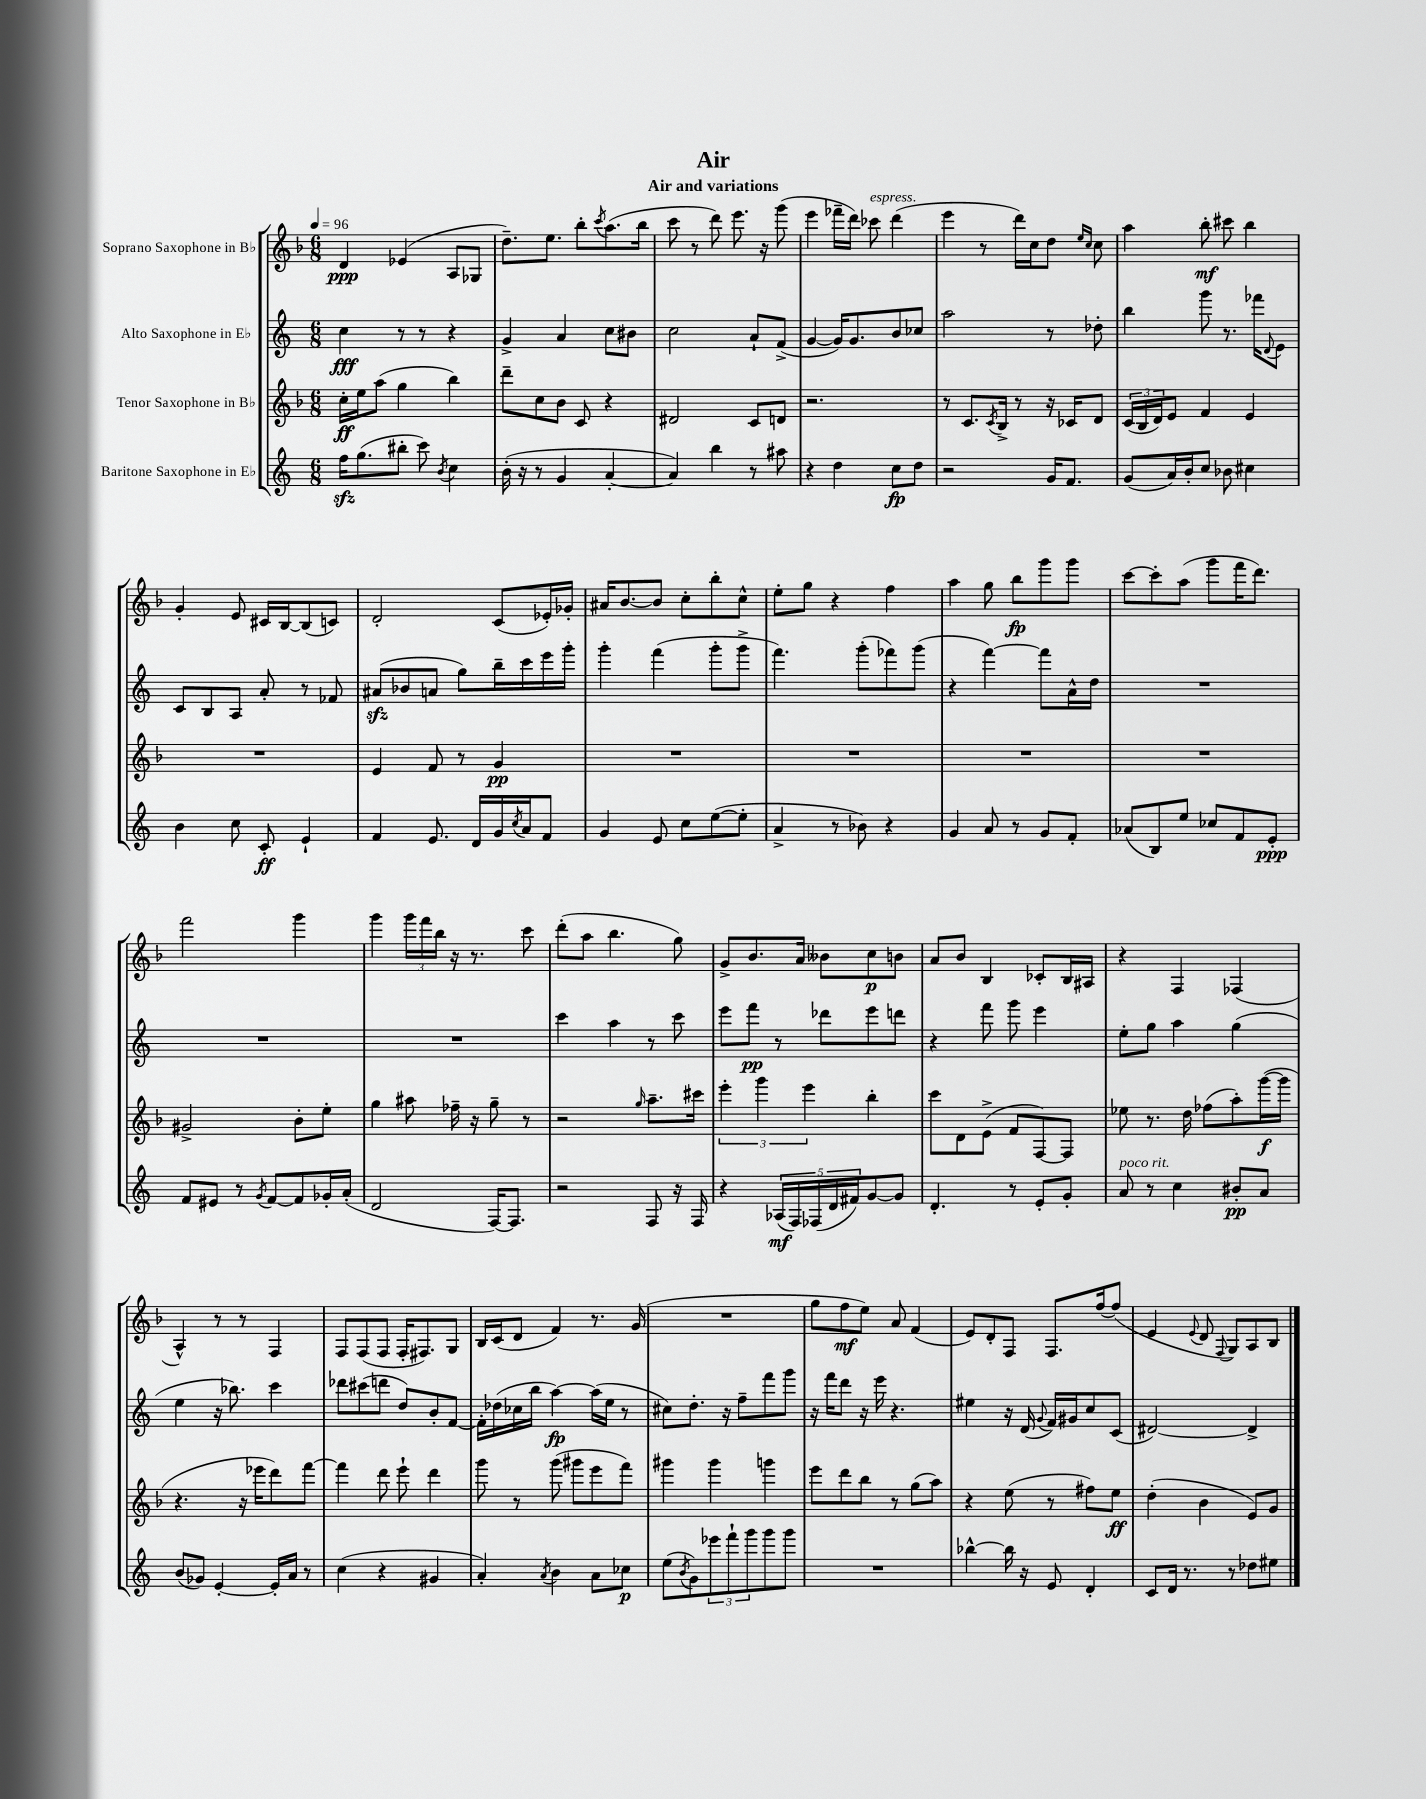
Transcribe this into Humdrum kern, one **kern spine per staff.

**kern	**dynam	**kern	**dynam	**kern	**dynam	**kern	**dynam
*part4	*part4	*part3	*part3	*part2	*part2	*part1	*part1
*staff4	*staff4	*staff3	*staff3	*staff2	*staff2	*staff1	*staff1
*I"Baritone Saxophone in E♭	*	*I"Tenor Saxophone in B♭	*	*I"Alto Saxophone in E♭	*	*I"Soprano Saxophone in B♭	*
*clefG2	*	*clefG2	*	*clefG2	*	*clefG2	*
*k[]	*	*k[b-]	*	*k[]	*	*k[b-]	*
*M6/8	*	*M6/8	*	*M6/8	*	*M6/8	*
*MM96	*	*MM96	*	*MM96	*	*MM96	*
=1	=1	=1	=1	=1	=1	=1	=1
16ffzz\KL	.	16cc'\LL	ff	4cc\	fff	4d/	ppp
(8.gg\	.	16ee\J	.	.	.	.	.
.	.	(8aa\J	.	.	.	.	.
8bb#X'\J	.	4gg\	.	8r	.	(4e-X/	.
8ccc\)	.	.	.	8r	.	.	.
8qb/	.	.	.	.	.	.	.
4cc\	.	4bb-\)	.	4r	.	8A/L	.
.	.	.	.	.	.	8G-X/J	.
=2	=2	=2	=2	=2	=2	=2	=2
(16b'\	.	8ddd~\L	.	4g^/	.	8.dd~\L)	.
16r	.	.	.	.	.	.	.
8r	.	8cc\	.	.	.	.	.
.	.	.	.	.	.	8.ee\J	.
4g/	.	8b-\J	.	4a/	.	.	.
.	.	8c/	.	.	.	8bb-'\L	.
.	.	.	.	.	.	8qccc/	.
[4a'/	.	4r	.	8cc\L	.	(8.aa\	.
.	.	.	.	8b#X\J	.	.	.
.	.	.	.	.	.	16bb-\Jk	.
=3	=3	=3	=3	=3	=3	=3	=3
4a/])	.	2d#X/	.	2cc\	.	8ccc\	.
.	.	.	.	.	.	8r	.
4bb\	.	.	.	.	.	8ddd\)	.
.	.	.	.	.	.	8.eee\	.
8r	.	8c/L	.	8a`/L	.	.	.
.	.	.	.	.	.	16r	.
8aa#X\	.	8dn/J	.	(8f^/J	.	(8ggg\	.
=4	=4	=4	=4	=4	=4	=4	=4
4r	.	2.r	.	[4g/	.	4eee\	.
4dd\	.	.	.	16g/KL])	.	16fff-X~\LL	.
.	.	.	.	8.g/	.	16ddd\JJ)	.
!	!	!	!	!	!	!LO:TX:a:i:t=espress.	!
.	.	.	.	.	.	8ccc-X\	.
8cc\L	fp	.	.	8b/	.	(4ddd\	.
8dd\J	.	.	.	8cc-X/J	.	.	.
=5	=5	=5	=5	=5	=5	=5	=5
2r	.	8r	.	2aa\	.	4eee\	.
.	.	8.c/L	.	.	.	.	.
.	.	.	.	.	.	8r	.
.	.	8qc/	.	.	.	.	.
.	.	16B-^/Jk	.	.	.	.	.
.	.	8r	.	.	.	16ddd\LL)	.
.	.	.	.	.	.	16cc\J	.
16g/KL	.	16r	.	8r	.	8dd\J	.
8.f/J	.	16c-X/KL	.	.	.	.	.
.	.	.	.	.	.	16qqee/LL	.
.	.	.	.	.	.	16qqcc/JJ	.
.	.	8d/J	.	8dd-X'\	.	8cc\	.
=6	=6	=6	=6	=6	=6	=6	=6
(8g/L	.	(24c/LL	.	4bb\	.	4aa\	.
.	.	24B-/	.	.	.	.	.
.	.	24d/J)	.	.	.	.	.
16a/L)	.	8e/J	.	.	.	.	.
16b'/J	.	.	.	.	.	.	.
8cc/J	.	4f/	.	8ggg\	.	8bb-'\	mf
8b-X\	.	.	.	8.r	.	8ccc#X\	.
4cc#X\	.	4e/	.	.	.	4bb-\	.
.	.	.	.	16fff-X\KL	.	.	.
.	.	.	.	8qqd/	.	.	.
.	.	.	.	8e\J	.	.	.
!!LO:LB:g=z
=7	=7	=7	=7	=7	=7	=7	=7
4b\	.	2.r	.	8c/L	.	4g'/	.
.	.	.	.	8B/	.	.	.
8cc\	.	.	.	8A/J	.	8e/	.
8c'/	ff	.	.	8a'/	.	16c#X/LL	.
.	.	.	.	.	.	[16B-/J	.
4e`/	.	.	.	8r	.	(8B-/]	.
.	.	.	.	8f-X/	.	8cn/J)	.
=8	=8	=8	=8	=8	=8	=8	=8
4f/	.	4e/	.	(8a#Xzz/L	.	2d'/	.
.	.	.	.	8b-X/	.	.	.
8.e/	.	8f/	.	8an/J	.	.	.
.	.	8r	.	8gg\L)	.	.	.
16d/LL	.	.	.	.	.	.	.
16g/	.	4g/	pp	16bb~\L	.	(8c/L	.
8qcc/	.	.	.	.	.	.	.
16a/J	.	.	.	16ccc\	.	.	.
8f/J	.	.	.	16eee\	.	16e-X'/L)	.
.	.	.	.	16ggg'\JJ	.	16g-X'/JJ	.
=9	=9	=9	=9	=9	=9	=9	=9
4g/	.	2.r	.	4ggg'\	.	16a#X/KL	.
.	.	.	.	.	.	[8.b-/	.
8e/	.	.	.	(4fff\	.	8b-/J]	.
8cc\L	.	.	.	.	.	8cc'\L	.
([8ee\	.	.	.	8ggg'\L	.	8bb-'\	.
8ee'\J]	.	.	.	8ggg^\J	.	8cc^^\J	.
=10	=10	=10	=10	=10	=10	=10	=10
4a^/	.	2.r	.	4.fff\)	.	8ee'\L	.
.	.	.	.	.	.	8gg\J	.
8r	.	.	.	.	.	4r	.
8b-X\)	.	.	.	(8ggg'\L	.	.	.
4r	.	.	.	8fff-X\)	.	4ff\	.
.	.	.	.	(8ggg\J	.	.	.
=11	=11	=11	=11	=11	=11	=11	=11
4g/	.	2.r	.	4r	.	4aa\	.
8a/	.	.	.	[4fff\)	.	8gg\	.
8r	.	.	.	.	.	8bb-\L	fp
8g/L	.	.	.	8fff\L]	.	8ggg\	.
8f'/J	.	.	.	16a^^\L	.	8ggg\J	.
.	.	.	.	16dd\JJ	.	.	.
=12	=12	=12	=12	=12	=12	=12	=12
(8a-X/L	.	2.r	.	2.r	.	[8ccc\L	.
8B/)	.	.	.	.	.	8ccc'\]	.
8ee/J	.	.	.	.	.	(8aa\J	.
8cc-X/L	.	.	.	.	.	8ggg\L	.
8f/	.	.	.	.	.	16fff\K	.
.	.	.	.	.	.	8.ddd\J)	.
8e'/J	ppp	.	.	.	.	.	.
!!LO:LB:g=z
=13	=13	=13	=13	=13	=13	=13	=13
8f/L	.	2g#X^/	.	2.r	.	2fff\	.
8e#X/J	.	.	.	.	.	.	.
8r	.	.	.	.	.	.	.
8qg/	.	.	.	.	.	.	.
[8f/L	.	.	.	.	.	.	.
8f/]	.	8b-'\L	.	.	.	4ggg\	.
16g-X'/L	.	8ee'\J	.	.	.	.	.
(16a'/JJ	.	.	.	.	.	.	.
=14	=14	=14	=14	=14	=14	=14	=14
2d/	.	4gg\	.	2.r	.	4ggg\	.
.	.	8aa#X\	.	.	.	24ggg\LL	.
.	.	.	.	.	.	24fff\	.
.	.	.	.	.	.	24bb-\JJ	.
.	.	16ff-X~\	.	.	.	16r	.
.	.	16r	.	.	.	8.r	.
[16F/KL)	.	8gg~\	.	.	.	.	.
8.F/J]	.	.	.	.	.	.	.
.	.	8r	.	.	.	8ccc\	.
=15	=15	=15	=15	=15	=15	=15	=15
2r	.	2r	.	4ccc\	.	(8ddd'\L	.
.	.	.	.	.	.	8aa\J	.
.	.	.	.	4aa\	.	4.bb-\	.
.	.	16qqgg/	.	.	.	.	.
8F/	.	8.aa~\L	.	8r	.	.	.
16r	.	.	.	8ccc\	.	8gg\)	.
16F/	.	16ccc#X\Jk	.	.	.	.	.
=16	=16	=16	=16	=16	=16	=16	=16
4r	.	6eee'\	.	8eee\L	.	8g^/L	.
.	.	.	.	8fff\J	pp	8.b-/	.
.	.	6ggg\	.	.	.	.	.
(20A-X/LL	mf	.	.	8r	.	.	.
20F/)	.	.	.	.	.	.	.
.	.	.	.	.	.	16a/Jk	.
.	.	6eee\	.	.	.	.	.
(20F-X/	.	.	.	.	.	.	.
.	.	.	.	8ddd-X\L	.	8b--X\L	.
20d/	.	.	.	.	.	.	.
20f#X/J)	.	.	.	.	.	.	.
[8g/	.	4bb-'\	.	8eee\	.	8cc\	p
8g/J]	.	.	.	8dddn\J	.	8bn\J	.
=17	=17	=17	=17	=17	=17	=17	=17
4.d'/	.	8ccc\L	.	4r	.	8a/L	.
.	.	8d\	.	.	.	8b-/J	.
.	.	(8e^\J	.	8fff\	.	4B-/	.
8r	.	8f/L	.	8ggg\	.	.	.
8e'/L	.	[8F/)	.	4eee\	.	8c-X'/L	.
8g'/J	.	8F/J]	.	.	.	16B-/L	.
.	.	.	.	.	.	16A#X/JJ	.
=18	=18	=18	=18	=18	=18	=18	=18
!LO:TX:a:i:t=poco rit.	!	!	!	!	!	!	!
8a/	.	8ee-X\	.	8ee'\L	.	4r	.
8r	.	8.r	.	8gg\J	.	.	.
4cc\	.	.	.	4aa\	.	4F/	.
.	.	16dd\	.	.	.	.	.
.	.	(8ff-X\L	.	.	.	.	.
8b#X'/L	pp	8aa'\)	.	(4gg\	.	(4F-X/	.
8a/J	.	([16ggg\L	f	.	.	.	.
.	.	16ggg\JJ]	.	.	.	.	.
!!LO:LB:g=z
=19	=19	=19	=19	=19	=19	=19	=19
(8b/L	.	4.r	.	4ee\	.	4A^^/)	.
8g-X/J)	.	.	.	.	.	.	.
[4e'/	.	.	.	16r	.	8r	.
.	.	.	.	8.bb-X\)	.	.	.
.	.	16r	.	.	.	8r	.
.	.	16eee-X\KL	.	.	.	.	.
16e'/LL]	.	8ddd\)	.	4ccc\	.	4F/	.
16a/JJ	.	.	.	.	.	.	.
8r	.	[8fff\J	.	.	.	.	.
=20	=20	=20	=20	=20	=20	=20	=20
(4cc\	.	4fff\]	.	8ddd-X\L	.	8F/L	.
.	.	.	.	(8ccc#X\	.	(8F/	.
4r	.	8ddd\	.	8dddn\J	.	8F/J	.
.	.	8eee`\	.	8dd/L)	.	16F'/KL	.
.	.	.	.	.	.	8.F#X/)	.
4g#X/	.	4ddd\	.	8b'/	.	.	.
.	.	.	.	[8f/J	.	8G/J	.
=21	=21	=21	=21	=21	=21	=21	=21
4a'/)	.	8ggg\	.	16f'\LL]	.	16B-/LL	.
.	.	.	.	(16dd-X\	.	(16c/J	.
.	.	8r	.	16cc-X\	.	8d/J	.
.	.	.	.	16bb\JJ	.	.	.
8qa/	.	.	.	.	.	.	.
4b\	.	(8ggg\	.	[4aa\)	fp	4f/)	.
.	.	8ggg#X\L	.	.	.	.	.
8a\L	.	8eee\	.	(16aa\LL]	.	8.r	.
.	.	.	.	16ee\JJ	.	.	.
8cc-X\J	p	8fff\J)	.	8r	.	.	.
.	.	.	.	.	.	(16g/	.
=22	=22	=22	=22	=22	=22	=22	=22
(8ee\L	.	4ggg#X\	.	8cc#X\L)	.	2.r	.
8qb/	.	.	.	.	.	.	.
8g\)	.	.	.	8.dd'\J	.	.	.
12eee-X\	.	4ggg#\	.	.	.	.	.
.	.	.	.	16r	.	.	.
12fff`\	.	.	.	.	.	.	.
.	.	.	.	8ff~\L	.	.	.
12ggg\	.	.	.	.	.	.	.
8ggg\	.	4gggn\	.	8fff\	.	.	.
8ggg\J	.	.	.	8ggg\J	.	.	.
=23	=23	=23	=23	=23	=23	=23	=23
2.r	.	8eee\L	.	16r	.	8gg\L	.
.	.	.	.	16fff\KL	.	.	.
.	.	8ddd\	.	8ddd\J	.	8ff\	mf
.	.	8bb-\J	.	16r	.	8ee\J)	.
.	.	.	.	16eee\	.	.	.
.	.	8r	.	4.r	.	8a/	.
.	.	(8gg\L	.	.	.	(4f/	.
.	.	8aa\J)	.	.	.	.	.
=24	=24	=24	=24	=24	=24	=24	=24
[4bb-X^^\	.	4r	.	4ee#X\	.	8e/L)	.
.	.	.	.	.	.	8d'/	.
16bb-\]	.	(8ee\	.	16r	.	8F/J	.
16r	.	.	.	(16d/	.	.	.
.	.	.	.	8qqg/	.	.	.
8e/	.	8r	.	16f/LL)	.	8.F/L	.
.	.	.	.	16g#X/J	.	.	.
4d'/	.	8ff#X\L)	.	8cc/	.	.	.
.	.	.	.	.	.	[16ff/k	.
.	.	8ee\J	ff	(8c/J	.	(8ff/J]	.
=25	=25	=25	=25	=25	=25	=25	=25
8c/L	.	(4dd'\	.	[2d#X/)	.	4e/	.
16d/Jk	.	.	.	.	.	.	.
8.r	.	.	.	.	.	.	.
.	.	.	.	.	.	8qqe/	.
.	.	4b-\	.	.	.	8d/	.
.	.	.	.	.	.	8qqF/	.
8r	.	.	.	.	.	8G/L)	.
8dd-X\L	.	8e/L)	.	4d#^/]	.	8A/	.
8ee#X\J	.	8g/J	.	.	.	8B-/J	.
==	==	==	==	==	==	==	==
*-	*-	*-	*-	*-	*-	*-	*-
